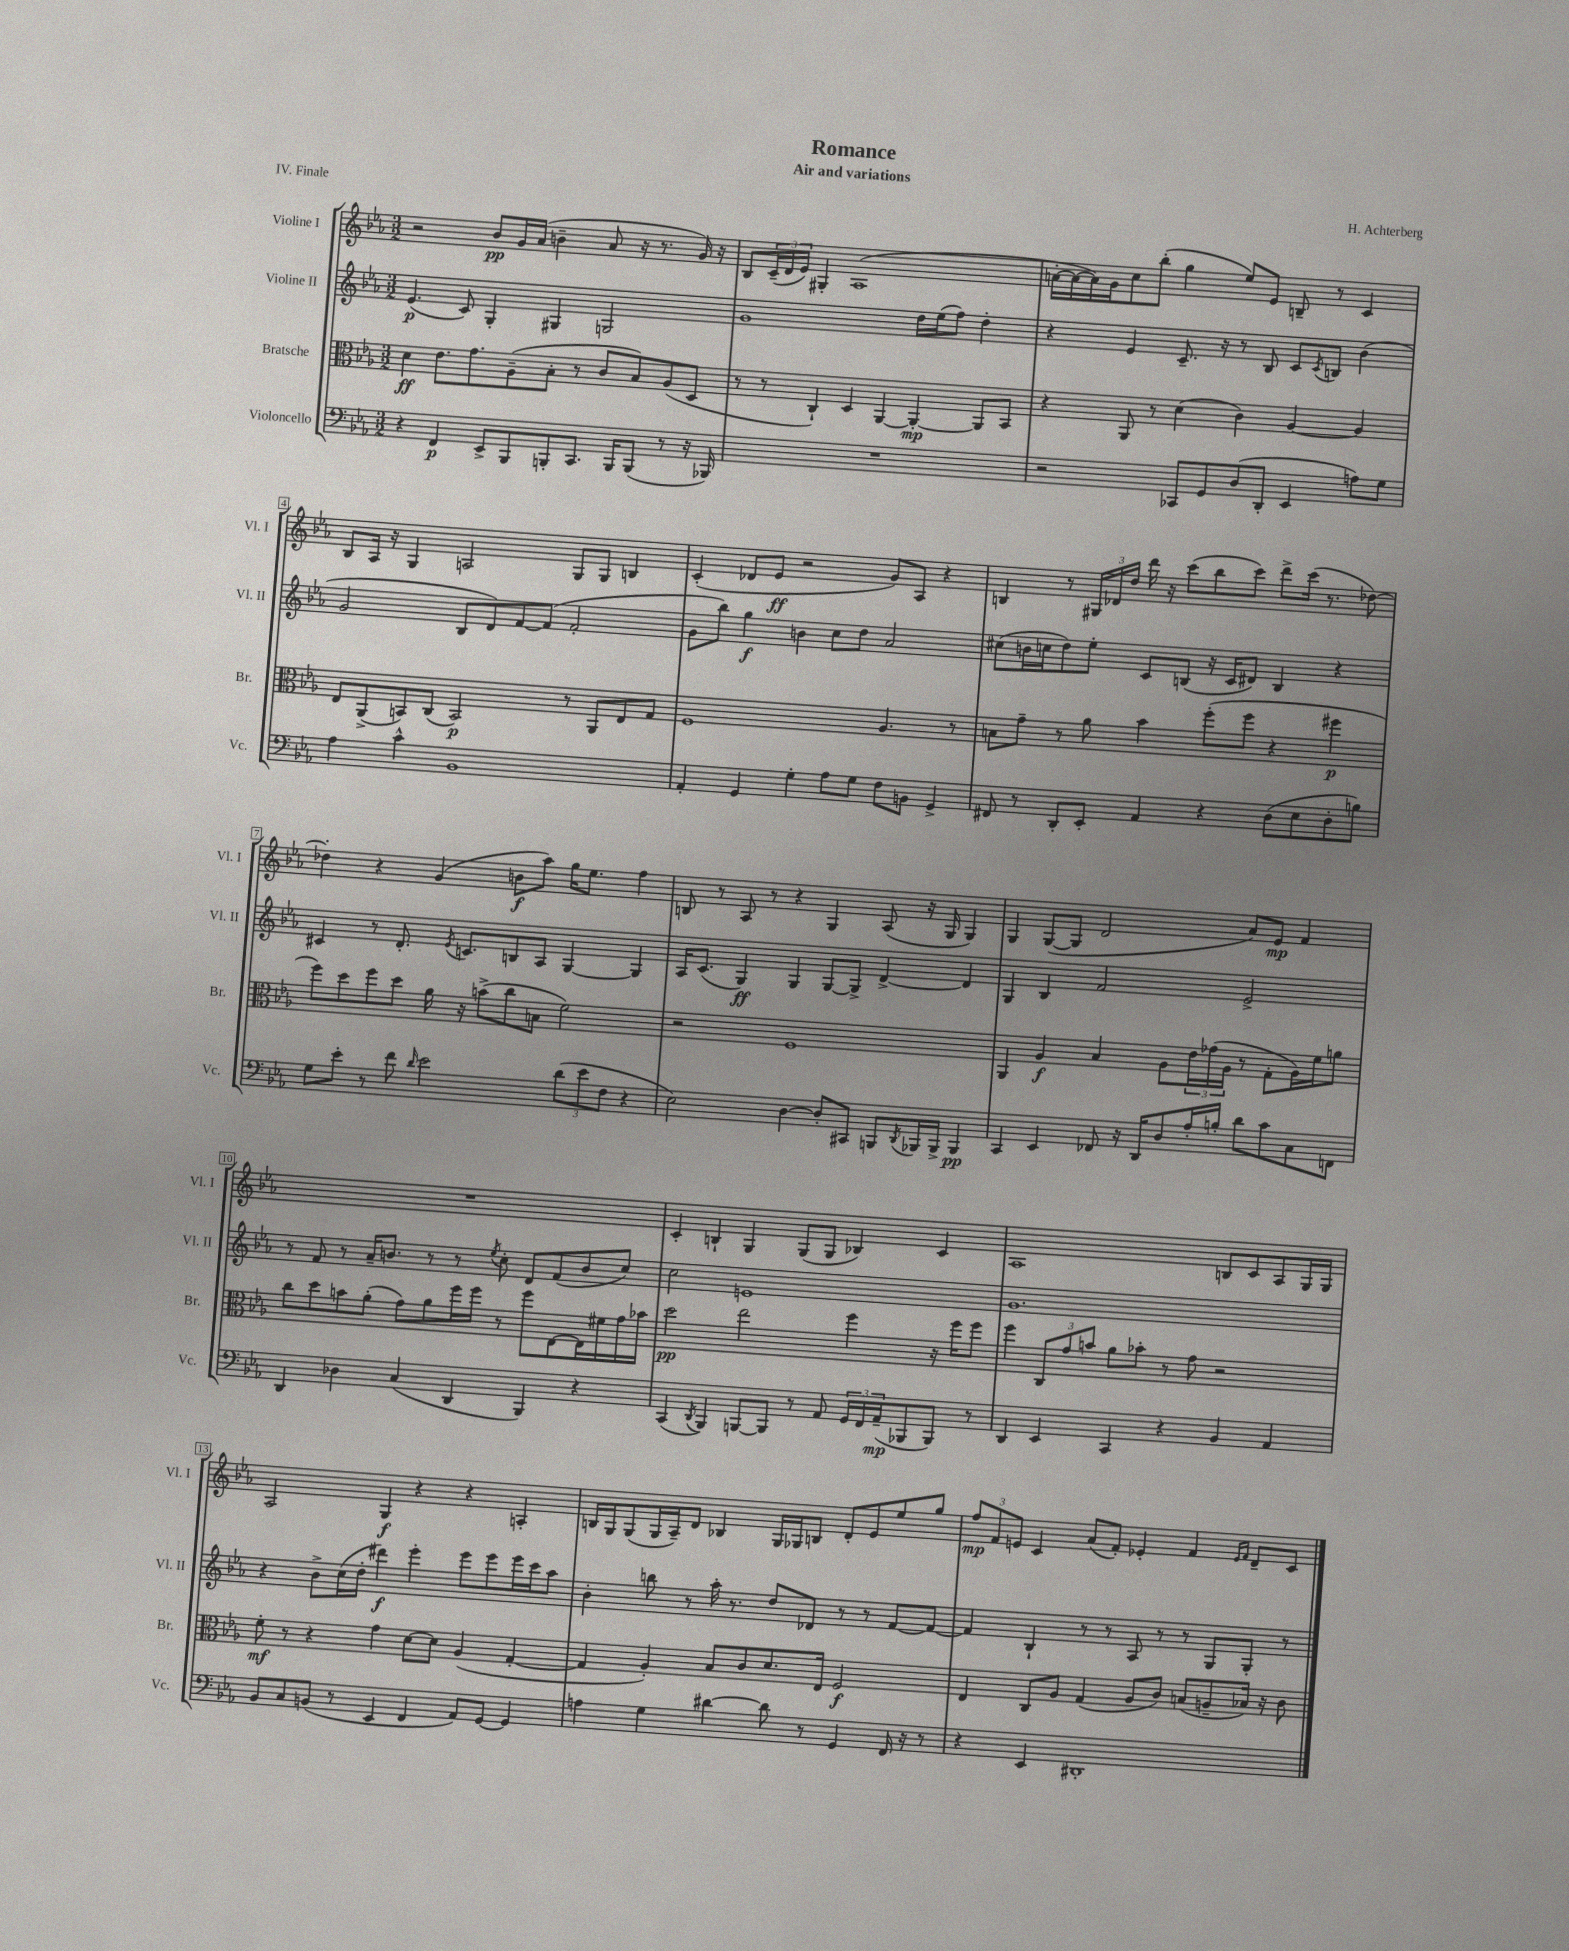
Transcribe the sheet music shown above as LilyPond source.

\header { title = "Romance" composer = "H. Achterberg" subtitle = "Air and variations" piece = "IV. Finale" }
<<
\new StaffGroup <<
\new Staff = "s0" \with { instrumentName = "Violine I" shortInstrumentName = "Vl. I" } {
    \clef treble \key ees \major \numericTimeSignature \time 3/2
    r2 bes'8\pp g'16 aes'16( b'4-- aes'8 r16 r8. g'16) r16 |
    bes8 \tuplet 3/2 { c'16--( d'16 ees'16) } gis4-. aes1( |
    a'16~-. a'16~ a'16) g'16 c''8 bes''8-.( g''4 ees''8) ees'8 b8-- r8 c'4 |
    bes8 aes16 r16 g4 a2 g8 g8 b4 |
    c'4-.( des'8 ees'8\ff r2 g'8) aes8 r4 |
    b4 r8 \tuplet 3/2 { gis16 des'16 d''16 } d'''16 r16 c'''8( bes''8 c'''8) d'''8-> c'''16( r8. des''8~) |
    des''4-. r4 g'4( b'8\f aes''8) g''16 ees''8. f''4 |
    b8 r8 aes8 r8 r4 g4 aes8( r16 g16 g4) |
    g4 g8~( g8 d'2 aes'8) ees'8\mp f'4 |
    R1. |
    c'4-. b4-! g4 g8( g8 bes4) c'4 |
    aes1 b8 c'8 aes8 g16 g16 |
    aes2 g4\f r4 r4 a4-. |
    b16 g16 g8( g16 aes16--) d'8 bes4 g16 ges16 b8 d'8-. ees'8 ees''8 g''8 |
    \tuplet 3/2 { f''8\mp f'8 e'8 } c'4 aes'8( f'8-.) ees'4-. f'4 \grace { ees'16 f'16 } d'8-- c'8 \bar "|." |
}
\new Staff = "s1" \with { instrumentName = "Violine II" shortInstrumentName = "Vl. II" } {
    \clef treble \key ees \major \numericTimeSignature \time 3/2
    ees'4.\p( c'8) g4-. gis4 g2 |
    g'1 d''16 ees''16( f''8) d''4-. |
    r4 ees'4 c'8.-- r16 r8 bes8 c'8 \acciaccatura { c'8 } b8 bes'4( |
    g'2 bes8 d'8) f'8~ f'8( f'2-. |
    g'8 bes''8) g''4\f b'4 c''8 d''8 aes'2 |
    cis''8( b'16 c''16 d''8) ees''8-. c'8 b8( r16 c'16 dis'8) b4 r4 |
    cis'4 r8 d'8.-. \acciaccatura { ees'8 } c'8. b8 aes8 g4~ g4 |
    aes16 c'8.( g4\ff) g4 g8~ g8-> d'4~-> d'4 |
    g4 bes4 f'2 ees'2-> |
    r8 f'8 r8 aes'16-- b'8. r8 r8 \acciaccatura { ees''8 } c''8-. d'8 f'8( b'8 c''8) |
    c''2 e'1 |
    g'1. |
    r4 bes'8-> c''16( d''16-. dis'''4\f) ees'''4-. ees'''8 ees'''8 ees'''16 c'''16 aes''8 |
    bes'4-. b''8 r8 aes''16-. r8. d''8 des'8 r8 r8 f'8~ f'8~ |
    f'4 bes4-! r8 r8 aes8 r8 r8 g8 g8-. r8 \bar "|." |
}
\new Staff = "s2" \with { instrumentName = "Bratsche" shortInstrumentName = "Br." } {
    \clef alto \key ees \major \numericTimeSignature \time 3/2
    d'4\ff ees'8. g'8. aes8--( bes8-. r8 c'8 bes8) aes8( d8 |
    r8 r8 c4-!) d4 aes,4~ aes,4~-.\mp aes,8 bes,8 |
    r4 aes,8 r8 d'4( c'4) aes4~ aes4 |
    ees8 aes,8->( b,8) c8( b,2\p) r8 aes,8 ees8 g8 |
    f1 aes4. r8 |
    b8 g'8-- r8 aes'8 bes'4 f''8-.( f''8 r4 fis''4\p |
    f''8) d''8 f''8 d''8 aes'16 r16 b'8->( c''8 b8 f'2) |
    r2 f1 |
    aes,4 aes4\f bes4 aes8 \tuplet 3/2 { ees'16 ges'16( aes16 } r8 g8-. aes16) f'16 a'8 |
    c''8 d''8 b'8 aes'8-.( g'8) aes'8 f''16 f''16 r8 f''8 ees8~ ees16 fis'16 g'16 bes'16 |
    d''2\pp ees''2 f''4 r16 f''16 f''8 |
    f''4 \tuplet 3/2 { c8 g'8 b'8 } aes'8 bes'8-. r8 g'8 r2 |
    f'8-.\mf r8 r4 g'4 d'8~ d'8 aes4( g4~-. |
    g4 aes4-.) bes8 c'8 d'8. ees16 f2\f |
    ees4 c8 aes8 g4( aes8 c'8) b8( a8-- bes16) r16 c'8 \bar "|." |
}
\new Staff = "s3" \with { instrumentName = "Violoncello" shortInstrumentName = "Vc." } {
    \clef bass \key ees \major \numericTimeSignature \time 3/2
    r4 f,4\p ees,8-> bes,,8 b,,8-. c,8. b,,16 b,,8( r8 r16 bes,,16) |
    R1. |
    r2 ces,8 g,8 d8( d,8-. ees,4 a8) g8 |
    aes4 c'4-^ bes,1 |
    aes,4-. g,4 g4-. aes8 g8 f8 b,8 g,4-> |
    fis,8 r8 d,8-. ees,8-. aes,4 r4 d8( ees8 d8-. b8) |
    g8 ees'8-. r8 f'8 \grace { d'16 } ees'2 \tuplet 3/2 { d'8( ees'8 f8 } r4 |
    ees2) d4~ d8-. cis,8 b,,8 \acciaccatura { d,8 } bes,,16 bes,,16-> bes,,4\pp |
    c,4 ees,4 fes,8 r16 d,16 d8 aes16-. b16-. d'8 c'8 c8 f,8 |
    d,4 des4 c4( d,4 bes,,4) r4 |
    c,4( \acciaccatura { d,8 } bes,,4) b,,8~ b,,8 r8 aes,8 \tuplet 3/2 { g,16 f,16 aes,16--\mp( } bes,,8 bes,,8) r8 |
    d,4 ees,4 c,4 r4 bes,4 aes,4 |
    bes,8 c8 b,8( r8 ees,4 f,4 aes,8) g,8~ g,4 |
    a4 g4 dis'4~ dis'8 r8 g,4 f,16 r16 r8 |
    r4 ees,4 dis,1-. \bar "|." |
}
>>
>>
\layout { \context { \Score \override BarNumber.stencil = #(make-stencil-boxer 0.1 0.3 ly:text-interface::print) } }
